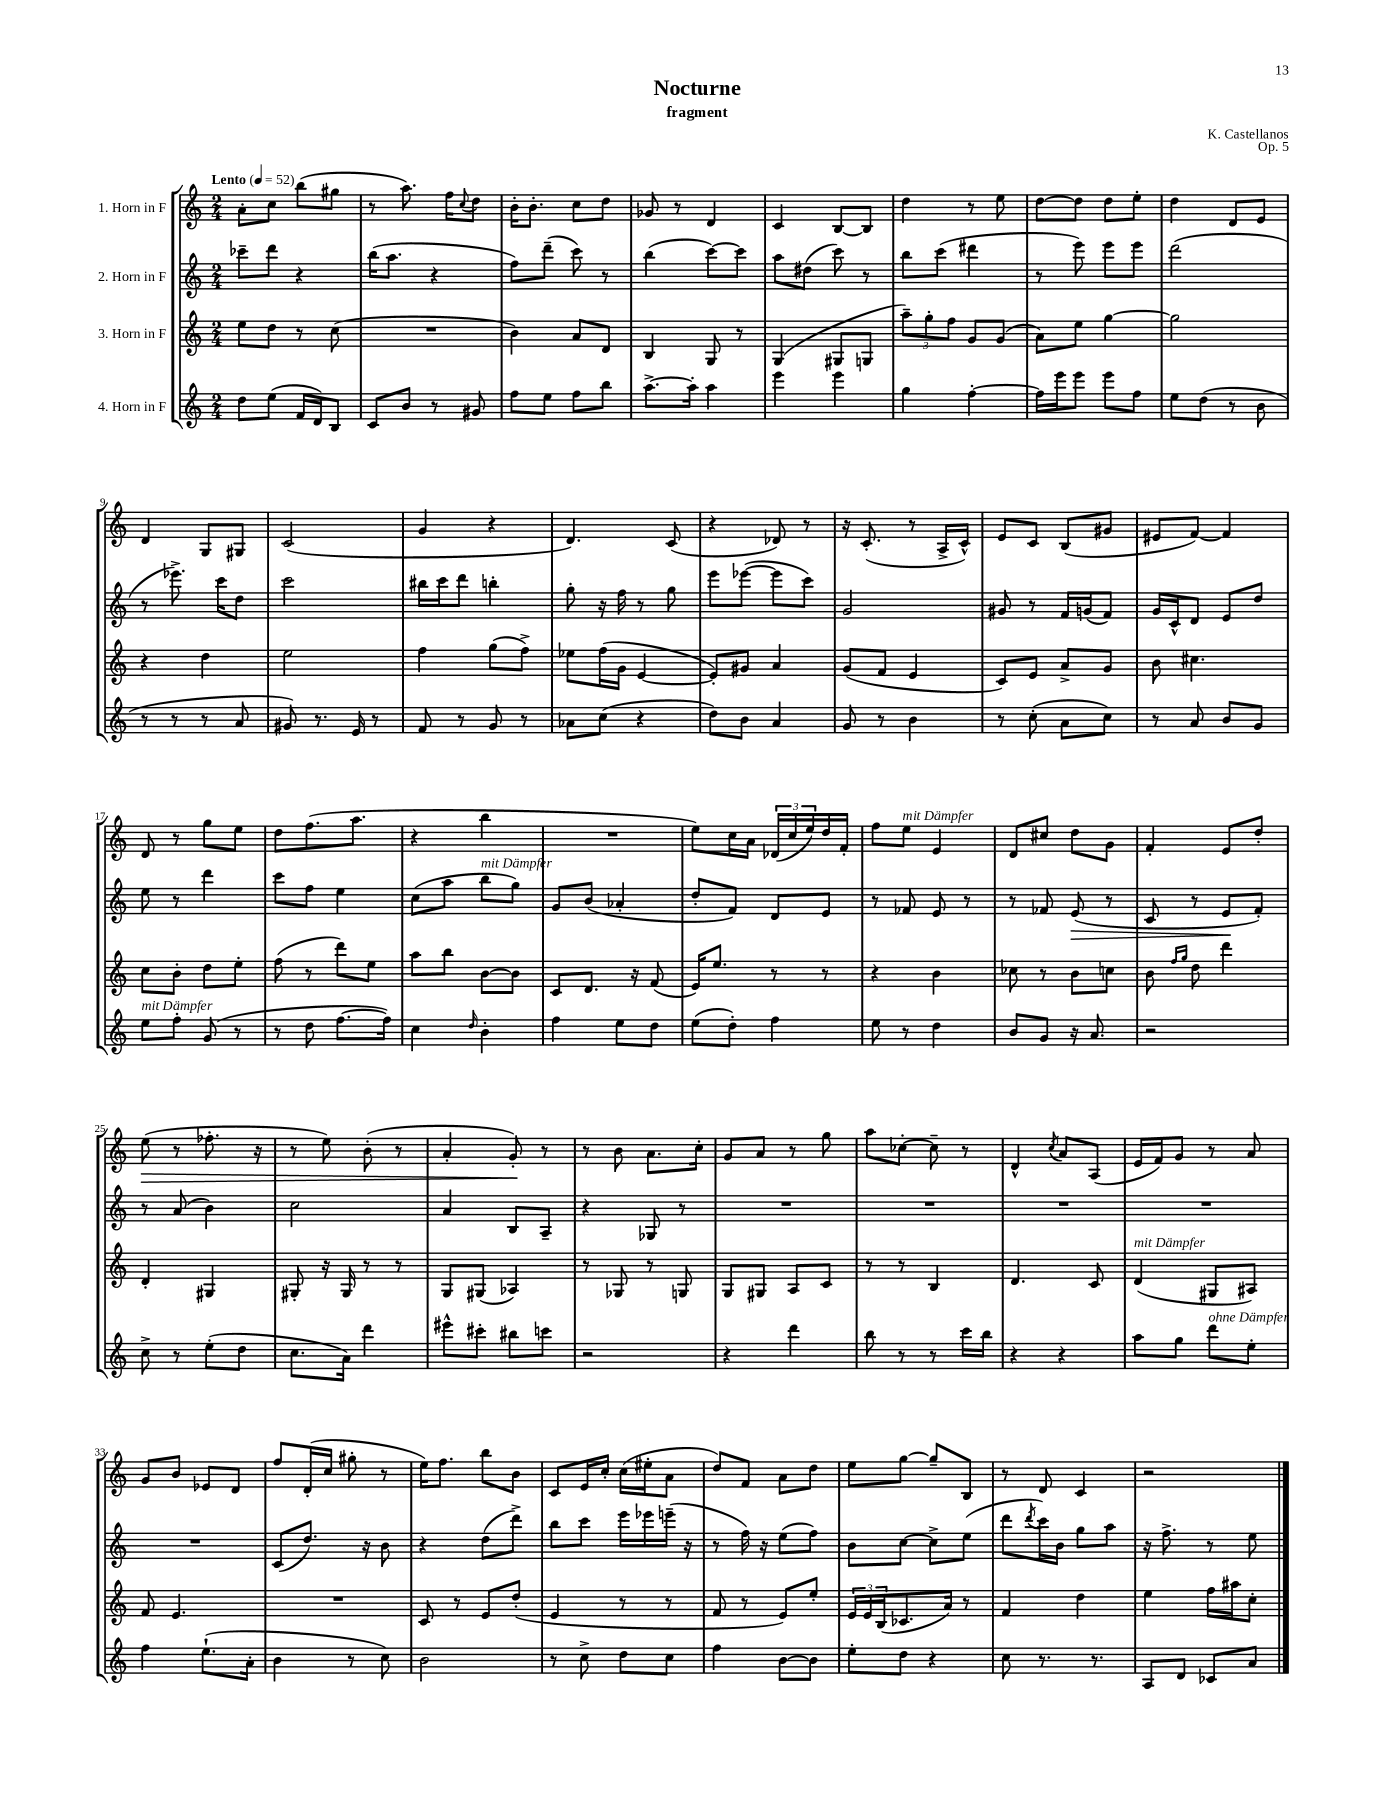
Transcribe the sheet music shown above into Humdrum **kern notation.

**kern	**kern	**kern	**kern
*staff4	*staff3	*staff2	*staff1
*clefG2	*clefG2	*clefG2	*clefG2
*k[]	*k[]	*k[]	*k[]
*M2/4	*M2/4	*M2/4	*M2/4
*MM52	*MM52	*MM52	*MM52
8dd\L	8ee\L	8ccc-~\L	8a'\L
(8ee\J	8dd\J	8ddd\J	8cc\J
16f/LL	8r	4r	(8bb\L
16d/J)	.	.	.
8B/J	(8cc\	.	8gg#\J
=	=	=	=
8c/L	2r	(16bb\LK	8r
.	.	8.aa\J	.
8b/J	.	.	8.aa\)
8r	.	4r	.
.	.	.	16ff\LK
.	.	.	8qqcc/
8g#/	.	.	8dd\J
=	=	=	=
8ff\L	4b\)	8ff\L)	16b'\LK
.	.	.	8.b'\J
8ee\J	.	(8ddd~\J	.
8ff\L	8a/L	8ccc\)	8cc\L
8bb\J	8d/J	8r	8dd\J
=	=	=	=
[8.aa^\L	4B/	(4bb\	8g-/
.	.	.	8r
16aa'\]Jk	.	.	.
4aa\	8G/	[8ccc\L)	4d/
.	8r	8ccc\]J	.
=	=	=	=
4eee\	(4G/	8aa\L	4c/
.	.	(8dd#\J	.
4eee\	8G#/L	8ccc\)	[8B/L
.	8G/J	8r	8B/]J
=	=	=	=
4gg\	12aa~\L)	8bb\L	4dd\
.	12gg'\	.	.
.	.	(8ccc\J	.
.	12ff\J	.	.
[4ff'\	8g/L	4ddd#\	8r
.	(8g/J	.	8ee\
=	=	=	=
16ff\]LL	8a\L)	8r	[8dd\L
16eee\J	.	.	.
8eee\J	8ee\J	8eee\)	8dd\]J
8eee\L	[4gg\	8eee\L	8dd\L
8ff\J	.	8eee\J	8ee'\J
=	=	=	=
8ee\L	2gg\]	(2ddd\	4dd\
(8dd\J	.	.	.
8r	.	.	8d/L
8b\	.	.	8e/J
=	=	=	=
8r	4r	8r	4d/
8r	.	8.eee-^\)	.
8r	4dd\	.	8G/L
.	.	16ccc\LK	.
8a/	.	8dd\J	8G#/J
=	=	=	=
8g#/)	2ee\	2ccc\	(2c/
8.r	.	.	.
16e/	.	.	.
8r	.	.	.
=	=	=	=
8f/	4ff\	16bb#\LL	4g/
.	.	16ccc\J	.
8r	.	8ddd\J	.
8g/	(8gg\L	4bb'\	4r
8r	8ff^\J)	.	.
=	=	=	=
8a-\L	8ee-\L	8gg'\	4.d/)
(8cc\J	(16ff\L	16r	.
.	16g\JJ	16ff\	.
4r	[4e/	8r	.
.	.	8gg\	(8c/
=	=	=	=
8dd\L)	8e'/]L)	8eee\L	4r
8b\J	8g#/J	([8eee-\J	.
4a/	4a/	8eee-\]L	8d-/)
.	.	8ccc\J)	8r
=	=	=	=
8g/	(8g/L	2g/	16r
.	.	.	(8.c'/
8r	8f/J	.	.
4b\	4e/	.	8r
.	.	.	16A^/LL
.	.	.	16c^^/JJ)
=	=	=	=
8r	8c/L)	8g#/	8e/L
(8cc'\	8e/J	8r	8c/J
8a\L	8a^/L	16f/LL	(8B/L
.	.	(16g/J	.
8cc\J)	8g/J	8f/J)	8g#/J
=	=	=	=
8r	8b\	16g/LL	8e#/L
.	.	16c^^/J	.
8a/	4.cc#\	8d/J	[8f/J)
8b/L	.	8e/L	4f/]
8g/J	.	8dd/J	.
=	=	=	=
8ee\L	8cc\L	8ee\	8d/
8ff'\J	8b'\J	8r	8r
(8g/	8dd\L	4ddd\	8gg\L
8r	8ee'\J	.	8ee\J
=	=	=	=
8r	(8ff\	8ccc\L	8dd\L
8dd\	8r	8ff\J	(8.ff\
[8.ff\L	8ddd\L)	4ee\	.
.	.	.	8.aa\J
.	8ee\J	.	.
16ff\]Jk)	.	.	.
=	=	=	=
4cc\	8aa\L	(8cc\L	4r
.	8bb\J	8aa\J	.
16qqdd/	.	.	.
4b'\	[8b\L	8bb\L	4bb\
.	8b\]J	8gg\J)	.
=	=	=	=
4ff\	8c/L	8g/L	2r
.	8.d/J	(8b/J	.
8ee\L	.	4a-'/	.
.	16r	.	.
8dd\J	(8f/	.	.
=	=	=	=
(8ee\L	16e/LK)	8dd'/L	8ee\L)
.	8.ee/J	.	.
8dd'\J)	.	8f/J)	16cc\L
.	.	.	16a\JJ
4ff\	8r	8d/L	(24d-/LL
.	.	.	24cc/
.	.	.	24ee/)
.	8r	8e/J	16dd/
.	.	.	16f'/JJ
=	=	=	=
8ee\	4r	8r	8ff\L
8r	.	8f-/	8ee\J
4dd\	4b\	8e/	4e/
.	.	8r	.
=	=	=	=
8b/L	8cc-\	8r	8d/L
8g/J	8r	8f-/	8cc#/J
16r	8b\L	(8e/	8dd\L
8.a/	.	.	.
.	8cc\J	8r	8g\J
=	=	=	=
2r	8b\	8c/	4f'/
.	16qqff/LL	.	.
.	16qqgg/JJ	.	.
.	8dd\	8r	.
.	4ddd\	8e/L	8e/L
.	.	8f'/J)	8dd'/J
=	=	=	=
8cc^\	4d'/	8r	(8ee\
8r	.	(8a/	8r
(8ee'\L	4G#/	4b\)	8.ff-'\
8dd\J	.	.	.
.	.	.	16r
=	=	=	=
8.cc\L	8G#'/	2cc\	8r
.	16r	.	8ee\)
16a\Jk)	16G#/	.	.
4ddd\	8r	.	(8b'\
.	8r	.	8r
=	=	=	=
8eee#^^\L	8G/L	4a/	4a'/
8ccc#'\J	(8G#/J	.	.
8bb#\L	4A-/)	8B/L	8g'/)
8ccc\J	.	8A~/J	8r
=	=	=	=
2r	8r	4r	8r
.	8G-/	.	8b\
.	8r	8G-/	8.a\L
.	8G/	8r	.
.	.	.	16cc'\Jk
=	=	=	=
4r	8G/L	2r	8g/L
.	8G#/J	.	8a/J
4ddd\	8A/L	.	8r
.	8c/J	.	8gg\
=	=	=	=
8bb\	8r	2r	8aa\L
8r	8r	.	[8cc-'\J
8r	4B/	.	8cc-~\]
16ccc\LL	.	.	8r
16bb\JJ	.	.	.
=	=	=	=
4r	4.d/	2r	4d^^/
.	.	.	8qcc/
4r	.	.	8a/L
.	8c/	.	(8A/J
=	=	=	=
8aa\L	(4d/	2r	16e/LL
.	.	.	16f/J)
8gg\J	.	.	8g/J
8ddd\L	8G#/L	.	8r
8ee'\J	8A#/J)	.	8a/
=	=	=	=
4ff\	8f/	2r	8g/L
.	4.e/	.	8b/J
(8.ee`\L	.	.	8e-/L
.	.	.	8d/J
16a'\Jk	.	.	.
=	=	=	=
4b\	2r	(8c/L	8ff/L
.	.	8.dd/J)	(16d'/L
.	.	.	16cc/JJ
8r	.	.	8gg#'\
.	.	16r	.
8cc\)	.	8b\	8r
=	=	=	=
2b\	8c/	4r	16ee\LK)
.	.	.	8.ff\J
.	8r	.	.
.	8e/L	(8dd\L	8bb\L
.	(8dd'/J	8ddd^\J)	8b\J
=	=	=	=
8r	4e/	8bb\L	8c/L
8cc^\	.	8ccc\J	16e/L
.	.	.	16cc'/JJ
8dd\L	8r	16eee\LL	(16cc\LL
.	.	16eee-\	16ee#'\J
8cc\J	8r	(16eee~\JJ	8a\J
.	.	16r	.
=	=	=	=
4ff\	8f/	8r	8dd/L)
.	8r	16ff\)	8f/J
.	.	16r	.
[8b\L	8e/L)	(8ee\L	8a\L
8b\]J	8ee'/J	8ff\J)	8dd\J
=	=	=	=
8ee'\L	24e/LL	8b\L	8ee\L
.	24e/	.	.
.	(24B/J	.	.
8dd\J	8.c-/	[8cc\J	[8gg\J
4r	.	8cc^\]L	8gg~/]L
.	16a/Jk)	.	.
.	8r	(8ee\J	8B/J
=	=	=	=
8cc\	4f/	8ddd\L	8r
.	.	8qddd/	.
8.r	.	16ccc\L)	8d/
.	.	16b\JJ	.
.	4dd\	8gg\L	4c/
8.r	.	.	.
.	.	8aa\J	.
=	=	=	=
8A/L	4ee\	16r	2r
.	.	8.ff^\	.
8d/J	.	.	.
8c-/L	16ff\LL	8r	.
.	16aa#\J	.	.
8a/J	8cc'\J	8ee\	.
==	==	==	==
*-	*-	*-	*-
